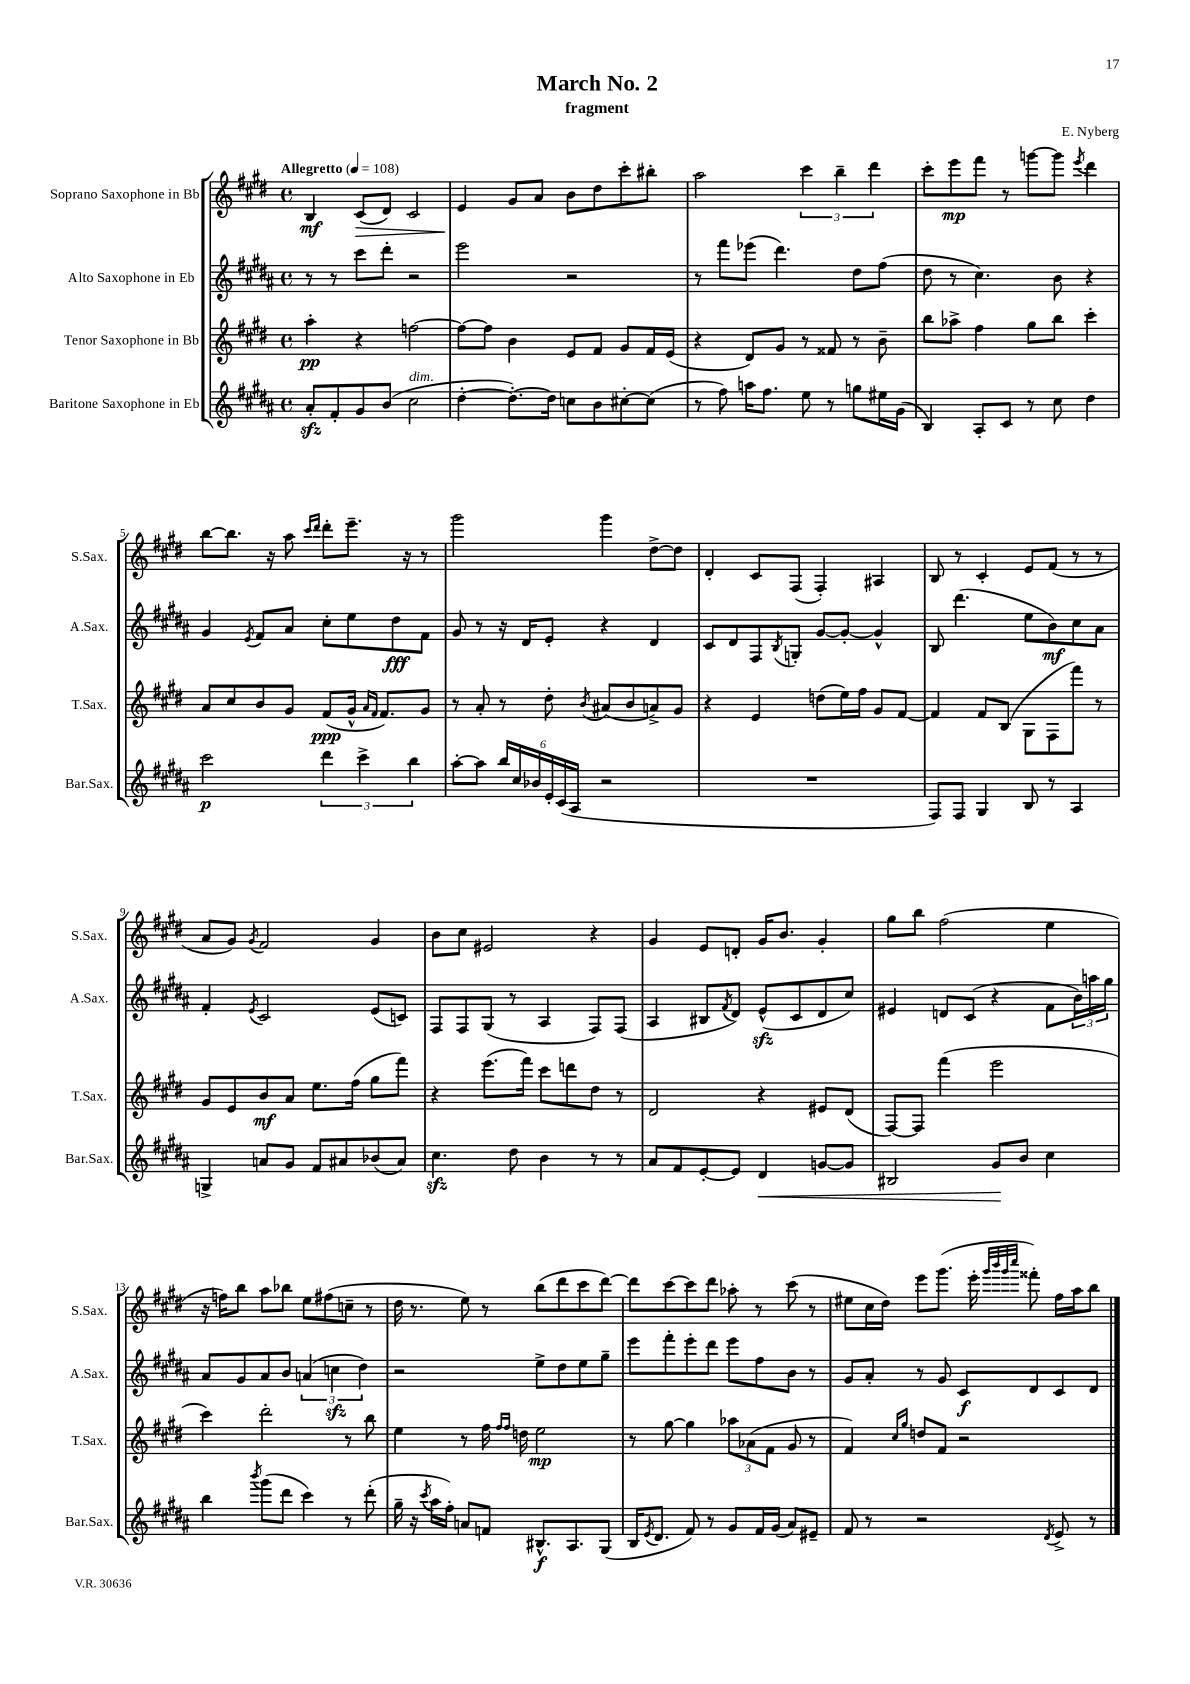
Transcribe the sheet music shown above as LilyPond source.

\header { title = "March No. 2" composer = "E. Nyberg" subtitle = "fragment" }
<<
\new StaffGroup <<
\new Staff = "s0" \with { instrumentName = "Soprano Saxophone in Bb" shortInstrumentName = "S.Sax." } {
    \clef treble \key e \major \defaultTimeSignature \time 4/4 \tempo "Allegretto" 4 = 108
    b4\mf cis'8\>( dis'8) cis'2 |
    e'4\! gis'8 a'8 b'8 dis''8 cis'''8-. bis''8-. |
    a''2 \tuplet 3/2 { cis'''4 b''4-- dis'''4 } |
    cis'''8-. e'''8\mp fis'''8 r8 g'''8~ g'''8 \acciaccatura { e'''8 } dis'''4 |
    b''8~ b''8. r16 a''8 \grace { cis'''16 dis'''16 } dis'''8-. e'''8.-- r16 r8 |
    gis'''2 gis'''4 dis''8~-> dis''8 |
    dis'4-. cis'8 fis8( fis4-.) ais4 |
    b8 r8 cis'4-. e'8 fis'8( r8 r8 |
    a'8 gis'8) \acciaccatura { gis'8 } fis'2 gis'4 |
    b'8 cis''8 eis'2 r4 |
    gis'4 e'8 d'8-. gis'16 b'8. gis'4-. |
    gis''8 b''8 fis''2( e''4 |
    r16 f''16) b''8 a''8 bes''8 e''8 fis''8( c''8-- r8 |
    dis''16 r8. e''8) r8 b''8( dis'''8 cis'''8 dis'''8~) |
    dis'''8 cis'''8~ cis'''8 dis'''8 aes''8-. r8 cis'''8( r8 |
    eis''8 cis''16 dis''16) e'''8 gis'''8.( e'''16-. \grace { gis'''32 b'''32 gis'''32 cis''''32 } fisis'''8-.) fis''16 a''16 b''8 \bar "|." |
}
\new Staff = "s1" \with { instrumentName = "Alto Saxophone in Eb" shortInstrumentName = "A.Sax." } {
    \clef treble \key b \major \defaultTimeSignature \time 4/4
    r8 r8 cis'''8 dis'''8-. r2 |
    e'''2 r2 |
    r8 fis'''8 ees'''8( dis'''4.) dis''8 fis''8( |
    dis''8 r8 cis''4.) b'8 r4 |
    gis'4 \acciaccatura { e'8 } fis'8 ais'8 cis''8-. e''8 dis''8\fff fis'8 |
    gis'8 r8 r16 dis'16 e'8-. r4 dis'4 |
    cis'8 dis'8 fis8 \acciaccatura { b8 } g8-. gis'8~ gis'8~-. gis'4-^ |
    b8 dis'''4.( e''8 b'8\mf) cis''8 ais'8 |
    fis'4-. \acciaccatura { e'8 } cis'2 e'8( c'8) |
    fis8 fis8 gis8( r8 ais4 fis8) fis8( |
    ais4 bis8 \acciaccatura { fis'8 } dis'8) e'8-^\sfz( cis'8 dis'8 cis''8) |
    eis'4 d'8 cis'8( r4 fis'8 \tuplet 3/2 { b'16) a''16 gis''16 } |
    ais'8 gis'8 ais'8 b'8 \tuplet 3/2 { a'4( c''4\sfz dis''4) } |
    r2 e''8-> dis''8 e''8 gis''8-- |
    e'''8 fis'''8-. e'''8-. dis'''8 e'''8 fis''8 b'8 r8 |
    gis'8 ais'8-. r8 gis'8 cis'8\f dis'8 cis'8 dis'8 \bar "|." |
}
\new Staff = "s2" \with { instrumentName = "Tenor Saxophone in Bb" shortInstrumentName = "T.Sax." } {
    \clef treble \key e \major \defaultTimeSignature \time 4/4
    a''4-.\pp r4 f''2~ |
    f''8~ f''8 b'4 e'8 fis'8 gis'8 fis'16 e'16( |
    r4 dis'8) gis'8 r8 fisis'8 r8 b'8-- |
    b''8 aes''8-> fis''4 gis''8 b''8 cis'''4-. |
    a'8 cis''8 b'8 gis'8 fis'8\ppp( gis'16-^ \grace { a'16 fis'16 } fis'8.) gis'8 |
    r8 a'8-. r8 dis''8-. \acciaccatura { b'8 } ais'8( b'8 a'8->) gis'8 |
    r4 e'4 d''8( e''16) fis''16 gis'8 fis'8~ |
    fis'4 fis'8 b8( gis8 fis8 fis'''8) r8 |
    gis'8 e'8 b'8\mf a'8 e''8. fis''16( gis''8 fis'''8) |
    r4 e'''8.( fis'''16) cis'''8 d'''8 dis''8 r8 |
    dis'2 r4 eis'8 dis'8( |
    fis8~) fis8 fis'''4( e'''2 |
    cis'''4) dis'''2-. r8 b''8 |
    e''4 r8 fis''16 \grace { fis''16 fis''16 } d''16 e''2\mp |
    r8 gis''8~ gis''4 \tuplet 3/2 { aes''8 aes'8( fis'8 } gis'8 r8 |
    fis'4) \grace { cis''16 gis''16 } d''8 fis'8 r2 \bar "|." |
}
\new Staff = "s3" \with { instrumentName = "Baritone Saxophone in Eb" shortInstrumentName = "Bar.Sax." } {
    \clef treble \key b \major \defaultTimeSignature \time 4/4
    ais'8-.\sfz fis'8-. gis'8 b'8( cis''2^\markup { \italic "dim." } |
    dis''4~-. dis''8.~-.) dis''16 c''8 b'8 cis''8~-. cis''8( |
    r8 fis''8) a''16 fis''8. e''8 r8 g''8 eis''16 gis'16( |
    b4) ais8-. cis'8 r8 cis''8 dis''4 |
    cis'''2\p \tuplet 3/2 { dis'''4 cis'''4-> b''4 } |
    ais''8~-. ais''8 \tuplet 6/4 { b''16 cis''16 bes'16 e'16-. cis'16( ais16 } r2 |
    R1 |
    fis8) fis8 gis4 b8 r8 ais4 |
    g4-> a'8 gis'8 fis'8 ais'8 bes'8( ais'8) |
    cis''4.\sfz dis''8 b'4 r8 r8 |
    ais'8 fis'8 e'8~-. e'8 dis'4\< g'8~ g'8 |
    bis2 gis'8\! b'8 cis''4 |
    b''4 \acciaccatura { b'''8 } gis'''8( dis'''8 cis'''4) r8 dis'''8-.( |
    gis''16-- r16 \acciaccatura { cis'''8 } ais''16 fis''16-.) a'8 f'8 bis8.-^\f ais8. gis8( |
    b16 \acciaccatura { e'8 } dis'8. fis'8) r8 gis'8 fis'16 gis'16( ais'8) eis'8-- |
    fis'8 r8 r2 \acciaccatura { dis'8 } e'8-> r8 \bar "|." |
}
>>
>>
